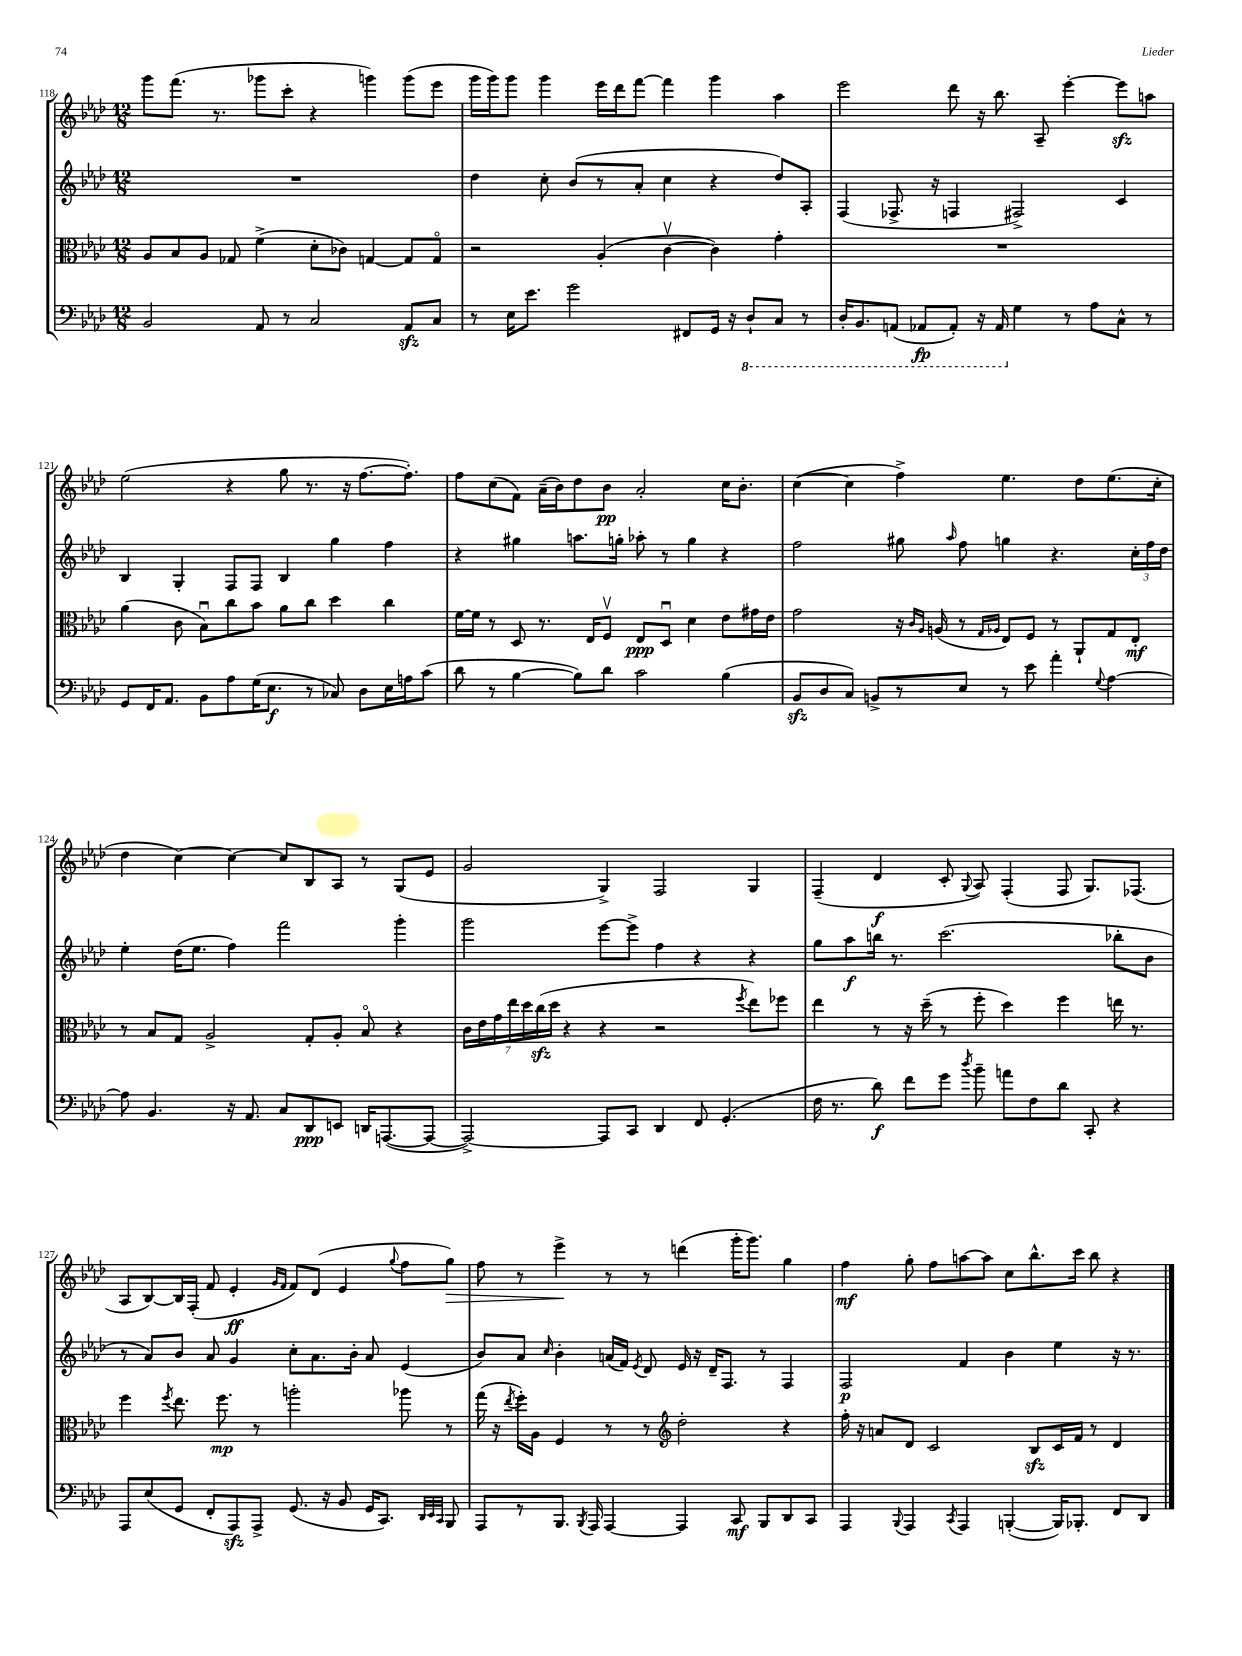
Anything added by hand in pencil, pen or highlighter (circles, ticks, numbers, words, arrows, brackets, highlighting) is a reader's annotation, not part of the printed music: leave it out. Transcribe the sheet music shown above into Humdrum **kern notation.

**kern	**kern	**kern	**kern
*staff4	*staff3	*staff2	*staff1
*clefF4	*clefC3	*clefG2	*clefG2
*k[b-e-a-d-]	*k[b-e-a-d-]	*k[b-e-a-d-]	*k[b-e-a-d-]
*M12/8	*M12/8	*M12/8	*M12/8
2BB-	8A-	1.r	8ggg
.	8B-	.	(8.fff
.	8A-	.	.
.	.	.	8.r
.	8G-	.	.
8AA-	(4f^	.	8ggg-
8r	.	.	8ccc'
2C	8d-'	.	4r
.	8c-)	.	.
.	[4G	.	4ggg)
8AA-	8G]	.	(8ggg
8C	8Go	.	8eee-
=	=	=	=
8r	2r	4dd-	16ggg
.	.	.	16ggg)
16E-	.	.	8ggg
8.e-	.	.	.
.	.	8cc'	4ggg
2g	.	(8b-	.
.	(4A-'	8r	16eee-
.	.	.	16ddd-
.	.	8a-'	[8fff
.	[4cv	4cc	4fff]
8FF#	.	.	.
16GG	4c])	4r	4ggg
16r	.	.	.
8DD-`	.	.	.
8CC	4g'	8dd-)	4aa-
8r	.	8A-'	.
=	=	=	=
16DD-'	1.r	(4F	2eee-
8.BBB-	.	.	.
(8AAA	.	8.F-^	.
8AAA-	.	.	.
.	.	16r	.
8AAA-')	.	4F	8ddd-
16r	.	.	16r
16AAA-	.	.	8.bb-
4G	.	2F#^)	.
.	.	.	8A-~
8r	.	.	[4eee-'
8A-	.	.	.
8C^^	.	4c	8eee-]
8r	.	.	8aa
=	=	=	=
8GG	(4a-	4B-	(2ee-
16FF	.	.	.
8.AA-	.	.	.
.	8c	4G'	.
8BB-	8B-u)	.	.
8A-	8cc	8F	4r
(16G	8b-	8F	.
8.E-	.	.	.
.	8a-	4B-	8gg
8r	8cc	.	8.r
8C-)	4dd-	4gg	.
.	.	.	16r
8D-	.	.	[8.ff
16E-	4cc	4ff	.
16A	.	.	8.ff'])
(8c	.	.	.
=	=	=	=
8d-	[16f	4r	8ff
.	16f]	.	.
8r	8r	.	(8cc
[4B-	8D-	4gg#	8f)
.	8.r	.	(16a-~
.	.	.	16b-)
8B-])	.	8.aa	8dd-
.	16E-	.	.
8d-	8Fv	.	8b-
.	.	16gg'	.
2c	8E-	8aa-'	2a-'
.	8D-u	8r	.
.	4d-	4gg	.
(4B-	8e-	4r	16cc
.	.	.	8.b-'
.	16g#	.	.
.	16e-	.	.
=	=	=	=
8BB-	2g	2ff	([4cc
8D-	.	.	.
8C)	.	.	4cc]
8BB^	.	.	.
8r	16r	8gg#	4ff^)
.	16qqc	.	.
.	16qqA-	.	.
.	(16A	.	.
.	.	16qqaa-	.
8E-	8r	8ff	.
.	16qqG	.	.
.	16qqA-	.	.
8r	8E-)	4gg	4.ee-
8e-	8F	.	.
4a-'	8r	4.r	.
.	8AA-`	.	8dd-
8qqG	.	.	.
[4A-	8G	.	(8.ee-
.	8E-'	24cc'	.
.	.	24ff	.
.	.	.	16cc'
.	.	24dd-	.
=	=	=	=
8A-]	8r	4ee-'	4dd-
4.BB-	8B-	.	.
.	8G	(16dd-	[4cc)
.	.	8.ee-	.
.	2A-^	.	.
16r	.	4ff)	4cc_
8.AA-	.	.	.
8C	.	2fff	8cc]
8DD-	8G'	.	8B-
8EE	8A-'	.	8A-
16DD	8B-o	.	8r
([8.AAA	.	.	.
.	4r	4ggg'	(8G
8AAA_	.	.	8e-
=	=	=	=
2AAA^_)	28c	2ggg	2g
.	28e-	.	.
.	28g	.	.
.	28ee-	.	.
.	28dd-	.	.
.	(28cc	.	.
.	28dd-	.	.
.	4r	.	.
8AAA]	4r	[8eee-	4G^)
8CC	.	8eee-^]	.
4DD-	2r	4ff	2F
8FF	.	4r	.
(4.GG'	.	.	.
.	8qff	.	.
.	8ee-)	4r	4G
.	8ff-	.	.
=	=	=	=
16F	4ee-	8gg	(4F~
8.r	.	.	.
.	.	8aa-	.
8d-)	8r	16bb	4d-
.	.	8.r	.
8f	16r	.	.
.	(16dd-~	.	.
8g	8r	(2.ccc	8c'
8qdd-	.	.	8qqG
8b-~	8ff'	.	8A-)
8a	4dd-)	.	(4F'
8F	.	.	.
8d-	4ff	.	8F
8CC'	.	.	8.G)
4r	16ee	8bb-'	.
.	8.r	.	(8.F-
.	.	8b-	.
=	=	=	=
8AAA-	4ff	8r	8A-
(8E-	.	8a-)	[8B-)
.	8qff	.	.
8GG	8.ee-	8b-	16B-]
.	.	.	(16F'
8FF'	.	8a-	8f
.	8.ff	.	.
8AAA-)	.	4g	4e-'
8AAA-^	8r	.	.
.	.	.	16qqg
.	.	.	16qqf
(8.GG	2aa'	8cc'	8f)
.	.	8.a-	(8d-
16r	.	.	.
8BB-	.	.	4e-
.	.	16b-'	.
16GG	.	8a-	.
8.CC)	.	.	.
.	.	.	8qqgg
.	8aa-	(4e-	8ff
32qqDD-	.	.	.
32qqEE-	.	.	.
32qqCC	.	.	.
8BBB-	8r	.	8gg)
=	=	=	=
8AAA-	(16gg	8b-)	8ff
.	16r	.	.
.	8qee-	.	.
8r	16ff')	8a-	8r
.	16A-	.	.
.	.	16qqcc	.
8.BBB-	4F	4b-'	4eee-^
8qBBB-	.	.	.
16AAA-	.	.	.
[4AAA-	8r	(16a	8r
.	.	16f)	.
.	.	8qe-	.
.	8r	8d-	8r
*	*clefG2	*	*
4AAA-]	2dd-'	16e-	(4ddd
.	.	16r	.
.	.	16d-~	.
.	.	8.F	.
8CC	.	.	16ggg'
.	.	.	8.ggg)
8BBB-	.	8r	.
8DD-	4r	4F	4gg
8CC	.	.	.
=	=	=	=
4AAA-	16ff'	2F	4ff
.	16r	.	.
.	8a	.	.
8qqBBB-	.	.	.
4AAA-	8d-	.	8gg'
.	2c	.	8ff
8qCC	.	.	.
4AAA-	.	4f	[8aa
.	.	.	8aa]
([4BBB'	.	4b-	8cc
.	8B-	.	8.bb-^^
16BBB])	16c	4ee-	.
8.BBB-'	16f	.	16ccc
.	8r	.	8bb-
8FF	4d-	16r	4r
.	.	8.r	.
8DD-	.	.	.
==	==	==	==
*-	*-	*-	*-
